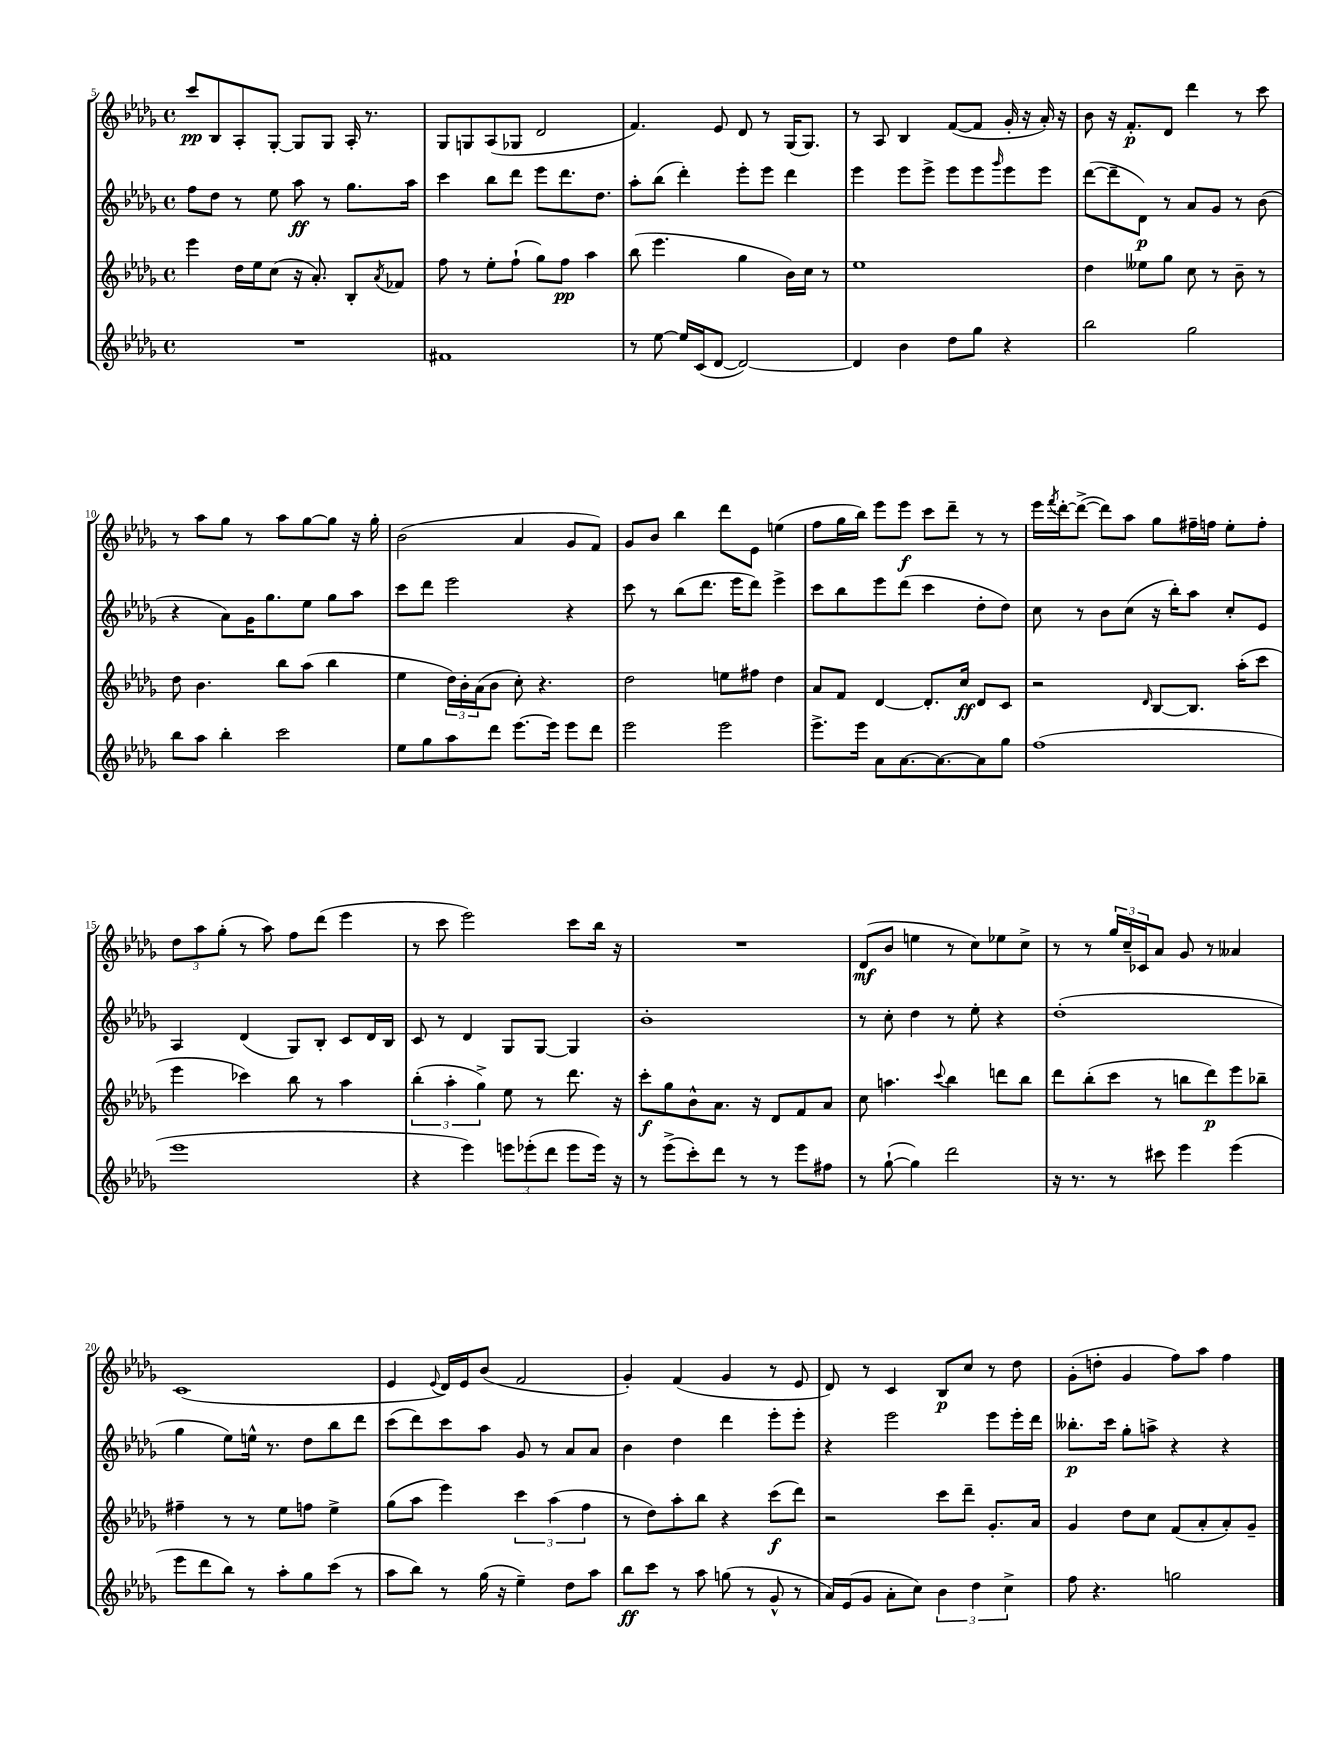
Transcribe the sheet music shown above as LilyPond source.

<<
\new StaffGroup <<
\new Staff = "s0" {
    \clef treble \key des \major \defaultTimeSignature \time 4/4
    c'''8\pp bes8 aes8-. ges8~-. ges8 ges8 aes16-. r8. |
    ges8 g8 aes8( ges8 des'2 |
    f'4.) ees'8 des'8 r8 ges16( ges8.) |
    r8 aes8 bes4 f'8~( f'8 ges'16-. r16 aes'16-.) r16 |
    bes'8 r16 f'8.-.\p des'8 des'''4 r8 c'''8 |
    r8 aes''8 ges''8 r8 aes''8 ges''8~ ges''8 r16 ges''16-. |
    bes'2( aes'4 ges'8 f'8) |
    ges'8 bes'8 bes''4 des'''8 ees'8 e''4( |
    f''8 ges''16 bes''16) ees'''8 ees'''8\f c'''8 des'''8-- r8 r8 |
    ees'''16 \acciaccatura { f'''8 } des'''16~-. des'''8~->( des'''8) aes''8 ges''8 fis''16-- f''16 ees''8-. f''8-. |
    \tuplet 3/2 { des''8 aes''8 ges''8-.( } r8 aes''8) f''8 des'''8( ees'''4 |
    r8 c'''8 ees'''2) c'''8 bes''16 r16 |
    R1 |
    des'8\mf( bes'8 e''4 r8 c''8) ees''8 c''8-> |
    r8 r8 \tuplet 3/2 { ges''16 c''16-- ces'16 } aes'8 ges'8 r8 aeses'4 |
    c'1( |
    ees'4 \appoggiatura { ees'8 } des'16) ees'16 bes'8( f'2 |
    ges'4-.) f'4( ges'4 r8 ees'8 |
    des'8) r8 c'4 bes8\p c''8 r8 des''8 |
    ges'8-.( d''8-. ges'4 f''8) aes''8 f''4 \bar "|." |
}
\new Staff = "s1" {
    \clef treble \key des \major \defaultTimeSignature \time 4/4
    f''8 des''8 r8 ees''8 aes''8\ff r8 ges''8. aes''16 |
    c'''4 bes''8 des'''8 ees'''8 des'''8. des''8. |
    aes''8-. bes''8( des'''4-.) ees'''8-. ees'''8 des'''4 |
    ees'''4 ees'''8 ees'''8-> ees'''8 ees'''8 \grace { ges'''16 } ees'''8 ees'''8 |
    des'''8~( des'''8-- des'8\p) r8 aes'8 ges'8 r8 bes'8( |
    r4 aes'8) ges'16 ges''8. ees''8 ges''8 aes''8 |
    c'''8 des'''8 ees'''2 r4 |
    c'''8 r8 bes''8( des'''8. ees'''16 des'''8) ees'''4-> |
    c'''8 bes''8 ees'''8 des'''8( c'''4 des''8-. des''8) |
    c''8 r8 bes'8 c''8( r16 bes''16-.) aes''8 c''8-. ees'8 |
    aes4 des'4( ges8) bes8-. c'8 des'16 bes16 |
    c'8 r8 des'4 ges8 ges8~ ges4 |
    bes'1-. |
    r8 c''8-. des''4 r8 ees''8-. r4 |
    des''1-.( |
    ges''4 ees''8) e''16-^ r8. des''8 bes''8 des'''8 |
    c'''8( des'''8) c'''8 aes''8 ges'8 r8 aes'8 aes'8 |
    bes'4 des''4 des'''4 ees'''8-. ees'''8-. |
    r4 ees'''2 ees'''8 ees'''16-. des'''16 |
    beses''8.-.\p c'''16 ges''8-. a''8-> r4 r4 \bar "|." |
}
\new Staff = "s2" {
    \clef treble \key des \major \defaultTimeSignature \time 4/4
    ees'''4 des''16 ees''16 c''8( r16 aes'8.-.) bes8-. \acciaccatura { aes'8 } fes'8 |
    f''8 r8 ees''8-. f''8-!( ges''8) f''8\pp aes''4 |
    bes''8( ees'''4. ges''4 bes'16) c''16 r8 |
    ees''1 |
    des''4 eeses''8 ges''8 c''8 r8 bes'8-- r8 |
    des''8 bes'4. bes''8 aes''8( bes''4 |
    ees''4 \tuplet 3/2 { des''16) bes'16-. aes'16( } bes'8 c''8-.) r4. |
    des''2 e''8 fis''8 des''4 |
    aes'8 f'8 des'4~ des'8.-. c''16\ff des'8 c'8 |
    r2 \grace { des'16 } bes8~ bes8. aes''16-.( c'''8 |
    ees'''4 ces'''4) bes''8 r8 aes''4 |
    \tuplet 3/2 { bes''4-.( aes''4-. ges''4->) } ees''8 r8 des'''8. r16 |
    c'''8-.\f ges''8 bes'8-^ aes'8. r16 des'8 f'8 aes'8 |
    c''8 a''4. \appoggiatura { c'''8 } bes''4 d'''8 bes''8 |
    des'''8 bes''8-.( c'''8 r8 b''8 des'''8\p) ees'''8 bes''8-- |
    fis''4-- r8 r8 ees''8 f''8 ees''4-> |
    ges''8( aes''8 ees'''4) \tuplet 3/2 { c'''4 aes''4( f''4 } |
    r8 des''8) aes''8-. bes''8 r4 c'''8\f( des'''8) |
    r2 c'''8 des'''8-- ges'8.-. aes'16 |
    ges'4 des''8 c''8 f'8( aes'8-. aes'8-.) ges'8-- \bar "|." |
}
\new Staff = "s3" {
    \clef treble \key des \major \defaultTimeSignature \time 4/4
    R1 |
    fis'1 |
    r8 ees''8~ ees''16 c'16( des'8~ des'2~) |
    des'4 bes'4 des''8 ges''8 r4 |
    bes''2 ges''2 |
    bes''8 aes''8 bes''4-. c'''2 |
    ees''8 ges''8 aes''8 des'''8 ees'''8.~ ees'''16 ees'''8 des'''8 |
    ees'''2 ees'''2 |
    ees'''8.-> ees'''16 aes'8 aes'8.~ aes'8.~ aes'8 ges''8 |
    f''1( |
    ees'''1 |
    r4 ees'''4) \tuplet 3/2 { e'''8 ees'''8-.( des'''8 } ees'''8 ees'''16) r16 |
    r8 ees'''8->( c'''8-.) des'''8 r8 r8 ees'''8 fis''8 |
    r8 ges''8~-!( ges''4) des'''2 |
    r16 r8. r8 cis'''8 ees'''4 ees'''4( |
    ees'''8 des'''8 bes''8) r8 aes''8-. ges''8 c'''8( r8 |
    aes''8 bes''8) r8 ges''16( r16 ees''4--) des''8 aes''8 |
    bes''8\ff c'''8 r8 aes''8 g''8( r8 ges'8-^ r8 |
    aes'16) ees'16( ges'8 aes'8-. c''8) \tuplet 3/2 { bes'4 des''4 c''4-> } |
    f''8 r4. g''2 \bar "|." |
}
>>
>>
\layout { \context { \Score currentBarNumber = #5 } }
